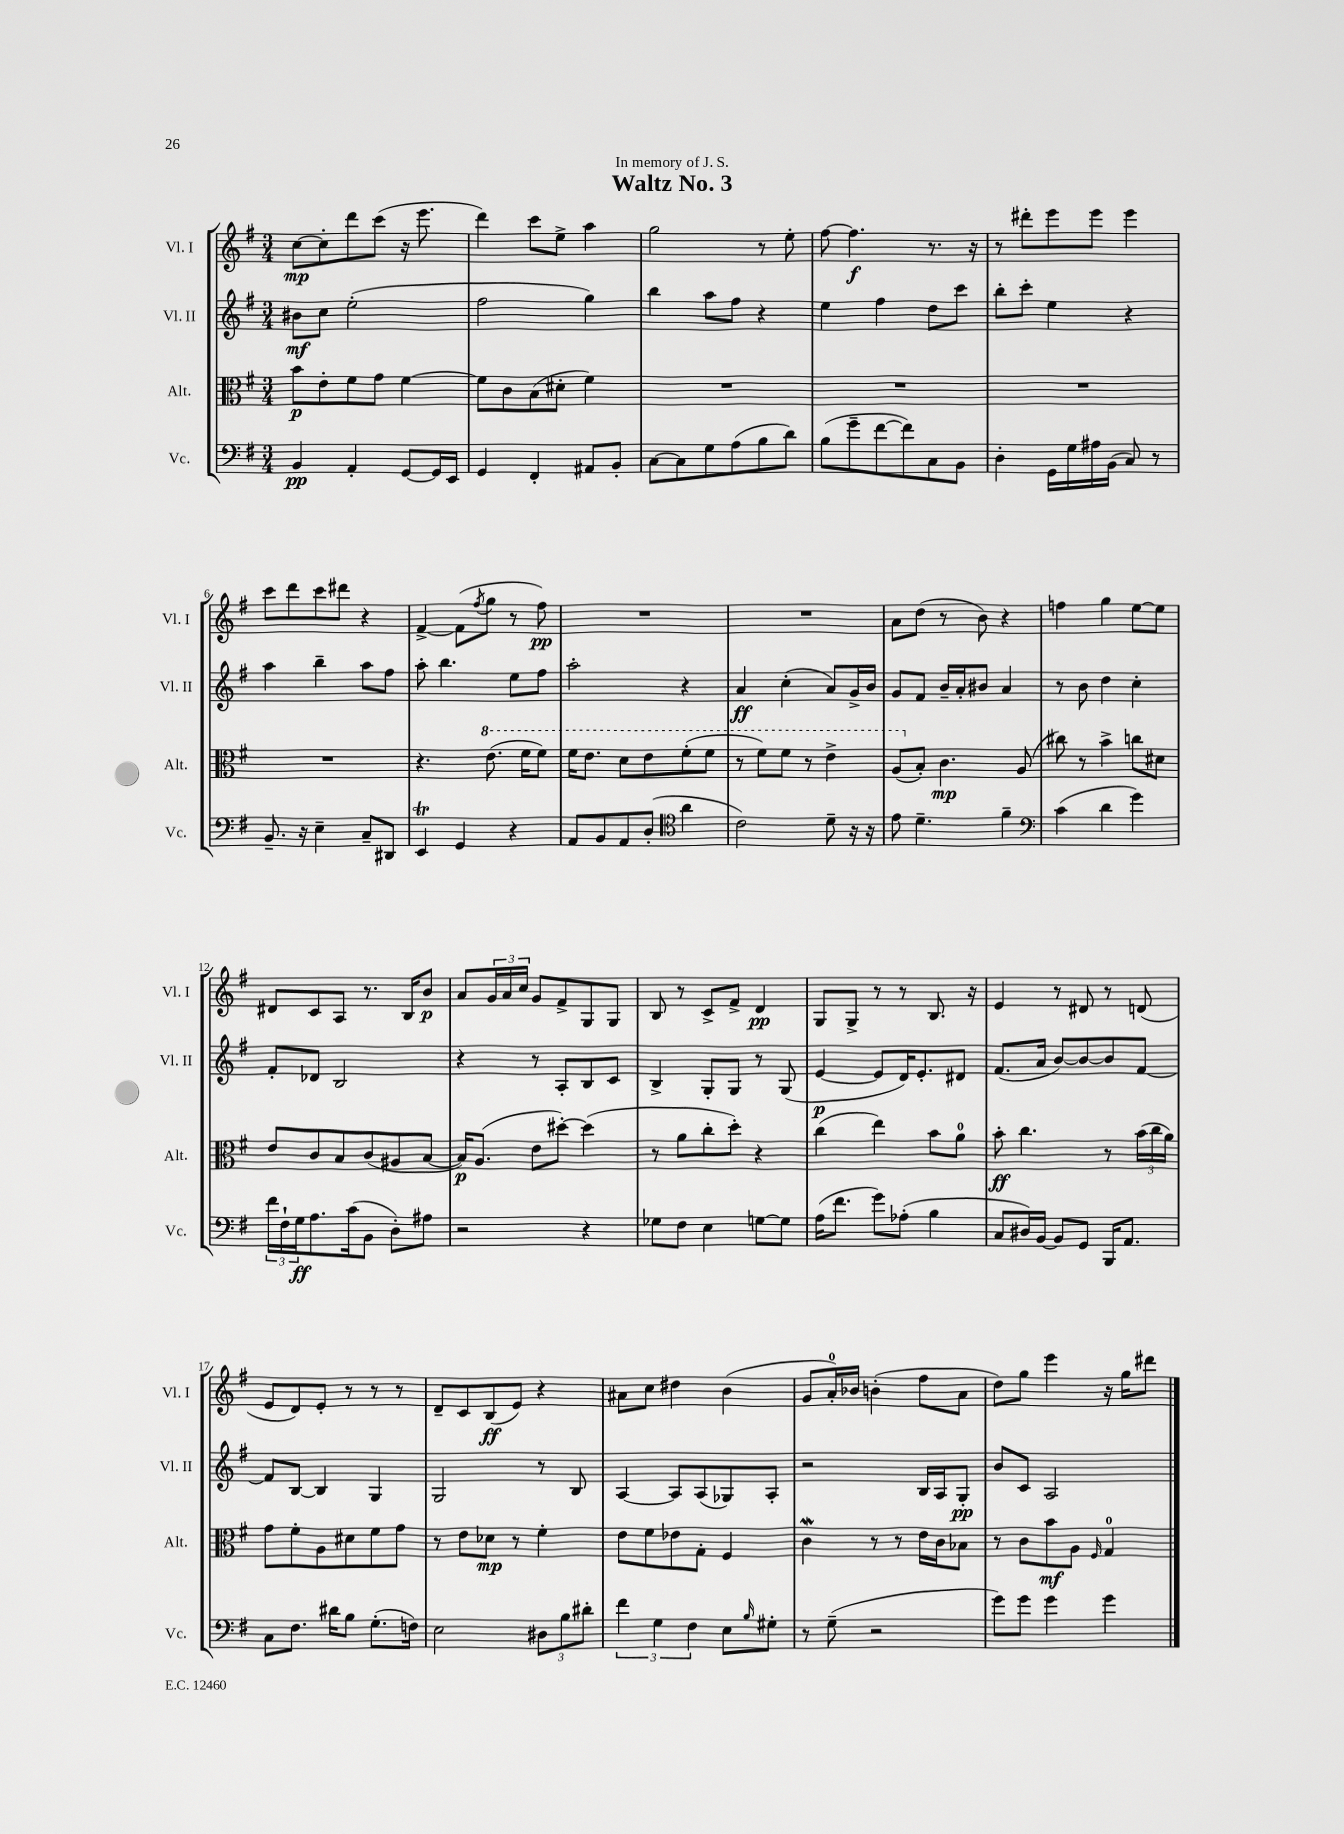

**kern	**dynam	**kern	**dynam	**kern	**dynam	**kern	**dynam
*part4	*part4	*part3	*part3	*part2	*part2	*part1	*part1
*staff4	*staff4	*staff3	*staff3	*staff2	*staff2	*staff1	*staff1
*I"Vc.	*	*I"Alt.	*	*I"Vl. II	*	*I"Vl. I	*
*I'Vc.	*	*I'Alt.	*	*I'Vl. II	*	*I'Vl. I	*
*clefF4	*	*clefC3	*	*clefG2	*	*clefG2	*
*k[f#]	*	*k[f#]	*	*k[f#]	*	*k[f#]	*
*M3/4	*	*M3/4	*	*M3/4	*	*M3/4	*
=1	=1	=1	=1	=1	=1	=1	=1
4BB/	pp	8b\L	p	8b#X\L	mf	[8cc\L	mp
.	.	8e'\	.	8cc\J	.	8cc'\]	.
4AA'/	.	8f#\	.	(2ee'\	.	8ddd\	.
.	.	8g\J	.	.	.	(8ccc\J	.
[8GG/L	.	[4f#\	.	.	.	16r	.
.	.	.	.	.	.	8.eee\	.
16GG/L]	.	.	.	.	.	.	.
16EE/JJ	.	.	.	.	.	.	.
=2	=2	=2	=2	=2	=2	=2	=2
4GG/	.	8f#\L]	.	2ff#\	.	4ddd\)	.
.	.	8c\	.	.	.	.	.
4FF#'/	.	(8B\	.	.	.	8ccc\L	.
.	.	8d#X'\J	.	.	.	8ee^\J	.
8AA#X/L	.	4f#\)	.	4gg\)	.	4aa\	.
8BB'/J	.	.	.	.	.	.	.
=3	=3	=3	=3	=3	=3	=3	=3
[8C\L	.	2.r	.	4bb\	.	2gg\	.
8C\]	.	.	.	.	.	.	.
8G\	.	.	.	8aa\L	.	.	.
(8A\	.	.	.	8ff#\J	.	.	.
8B\	.	.	.	4r	.	8r	.
8d\J)	.	.	.	.	.	8ee'\	.
=4	=4	=4	=4	=4	=4	=4	=4
(8B\L	.	2.r	.	4ee\	.	[8ff#\	.
8g~\	.	.	.	.	.	4.ff#\]	f
[8f#\	.	.	.	4ff#\	.	.	.
8f#\])	.	.	.	.	.	.	.
8C\	.	.	.	8dd\L	.	8.r	.
8BB\J	.	.	.	8ccc\J	.	.	.
.	.	.	.	.	.	16r	.
=5	=5	=5	=5	=5	=5	=5	=5
4D'\	.	2.r	.	8bb'\L	.	8r	.
.	.	.	.	8ccc'\J	.	8ddd#X'\L	.
16GG\LL	.	.	.	4ee\	.	8eee\	.
16G\	.	.	.	.	.	.	.
16A#X\	.	.	.	.	.	8eee\J	.
(16BB\JJ	.	.	.	.	.	.	.
8C/)	.	.	.	4r	.	4eee\	.
8r	.	.	.	.	.	.	.
!!LO:LB:g=z
=6	=6	=6	=6	=6	=6	=6	=6
8.BB~/	.	2.r	.	4aa\	.	8ccc\L	.
.	.	.	.	.	.	8ddd\	.
16r	.	.	.	.	.	.	.
4E~\	.	.	.	4bb~\	.	8ccc\	.
.	.	.	.	.	.	8ddd#X\J	.
8C~/L	.	.	.	8aa\L	.	4r	.
8DD#X/J	.	.	.	8ff#\J	.	.	.
=7	=7	=7	=7	=7	=7	=7	=7
4EET/	.	4.r	.	8aa'\	.	[4f#^/	.
.	.	.	.	4.bb\	.	.	.
4GG/	.	.	.	.	.	(8f#\L]	.
.	.	.	.	.	.	8qff#/	.
*	*	*8va	*	*	*	*	*
.	.	(8.ee\	.	.	.	8gg\J	.
4r	.	.	.	8ee\L	.	8r	.
.	.	16ff#\KL	.	.	.	.	.
.	.	8ff#\J)	.	8ff#\J	.	8ff#\)	pp
=8	=8	=8	=8	=8	=8	=8	=8
8AA/L	.	16ff#\KL	.	2aa'\	.	2.r	.
.	.	8.ee\J	.	.	.	.	.
8BB/	.	.	.	.	.	.	.
8AA/	.	8dd\L	.	.	.	.	.
(8D'/J	.	8ee\	.	.	.	.	.
*clefC4	*	*	*	*	*	*	*
4a\	.	(8ff#'\	.	4r	.	.	.
.	.	8ff#\J	.	.	.	.	.
=9	=9	=9	=9	=9	=9	=9	=9
2c\)	.	8r	.	4a/	ff	2.r	.
.	.	8ff#\L)	.	.	.	.	.
.	.	8ff#\J	.	(4cc'\	.	.	.
.	.	8r	.	.	.	.	.
8d~\	.	4ee^\	.	8a/L)	.	.	.
16r	.	.	.	16g^/L	.	.	.
16r	.	.	.	16b/JJ	.	.	.
=10	=10	=10	=10	=10	=10	=10	=10
8e\	.	(8a/L	.	8g/L	.	8a\L	.
*	*	*X8va	*	*	*	*	*
4.d~\	.	8B'/J)	.	8f#/J	.	(8dd\J	.
.	.	4.c\	mp	16b~/LL	.	8r	.
.	.	.	.	16a'/J	.	.	.
.	.	.	.	8b#X/J	.	8b\)	.
4f#~\	.	.	.	4a/	.	4r	.
.	.	(8A/	.	.	.	.	.
=11	=11	=11	=11	=11	=11	=11	=11
*clefF4	*	*	*	*	*	*	*
(4c\	.	8cc#X\)	.	8r	.	4ffn\	.
.	.	8r	.	8b\	.	.	.
4d\	.	4b^\	.	4dd\	.	4gg\	.
4g\)	.	8ccn\L	.	4cc'\	.	[8ee\L	.
.	.	8d#X\J	.	.	.	8ee\J]	.
!!LO:LB:g=z
=12	=12	=12	=12	=12	=12	=12	=12
24f#\LL	.	8e/L	.	8f#'/L	.	8d#X/L	.
24F#`\	.	.	.	.	.	.	.
24G\J	ff	.	.	.	.	.	.
8.A\	.	8c/	.	8d-X/J	.	8c/	.
.	.	8B/	.	2B/	.	8A/J	.
(16c\k	.	.	.	.	.	.	.
8BB\J	.	(8c/	.	.	.	8.r	.
8D'\L)	.	8A#X/	.	.	.	.	.
.	.	.	.	.	.	16B/KL	.
8A#X\J	.	[8B/J	.	.	.	8b/J	p
=13	=13	=13	=13	=13	=13	=13	=13
2r	.	16B/KL])	p	4r	.	8a/L	.
.	.	(8.A/J	.	.	.	.	.
.	.	.	.	.	.	24g/L	.
.	.	.	.	.	.	24a/	.
.	.	.	.	.	.	24cc/JJ	.
.	.	8e\L	.	8r	.	8g/L	.
.	.	[8dd#X'\J)	.	8A'/L	.	8f#^/	.
4r	.	(4dd#\]	.	8B/	.	8G/	.
.	.	.	.	8c/J	.	8G/J	.
=14	=14	=14	=14	=14	=14	=14	=14
8G-X\L	.	8r	.	4B^/	.	8B/	.
8F#\J	.	8a\L	.	.	.	8r	.
4E\	.	8cc'\	.	8G'/L	.	8c^/L	.
.	.	8dd'\J)	.	8G/J	.	8f#^/J	.
[8Gn\L	.	4r	.	8r	.	4d/	pp
8G\J]	.	.	.	(8G/	.	.	.
=15	=15	=15	=15	=15	=15	=15	=15
(16A\KL	.	(4cc\	.	[4e/	p	8G/L	.
8.f#\J	.	.	.	.	.	.	.
.	.	.	.	.	.	8G^/J	.
8g\L)	.	4ee\)	.	8e/L]	.	8r	.
(8A-X'\J	.	.	.	16d/K)	.	8r	.
.	.	.	.	8.e'/	.	.	.
4B\	.	8b\L	.	.	.	8.B/	.
.	.	8a\J	.	8d#X/J	.	.	.
.	.	.	.	.	.	16r	.
=16	=16	=16	=16	=16	=16	=16	=16
8C/L	.	8b'\	ff	(8.f#/L	.	4e/	.
16D#X/L)	.	4.cc\	.	.	.	.	.
[16BB/JJ	.	.	.	16a/Jk	.	.	.
8BB/L]	.	.	.	[8b/L)	.	8r	.
8GG/J	.	.	.	8b/_	.	8d#X/	.
16BBB/KL	.	8r	.	8b/]	.	8r	.
8.AA/J	.	.	.	.	.	.	.
.	.	(24b\LL	.	[8f#/J	.	(8dn/	.
.	.	24cc\	.	.	.	.	.
.	.	24a\JJ)	.	.	.	.	.
!!LO:LB:g=z
=17	=17	=17	=17	=17	=17	=17	=17
8C\L	.	8g\L	.	8f#/L]	.	8e/L	.
8.F#\J	.	8f#'\	.	[8B/J	.	8d/)	.
.	.	8A\	.	4B/]	.	8e'/J	.
16d#X\KL	.	.	.	.	.	.	.
8B\J	.	8d#X\	.	.	.	8r	.
(8.G'\L	.	8f#\	.	4G/	.	8r	.
.	.	8g\J	.	.	.	8r	.
16Fn\Jk)	.	.	.	.	.	.	.
=18	=18	=18	=18	=18	=18	=18	=18
2E\	.	8r	.	2G/	.	8d~/L	.
.	.	8e\L	.	.	.	8c/	.
.	.	8d-X\J	mp	.	.	(8B/	ff
.	.	8r	.	.	.	8e/J)	.
12D#X\L	.	4f#'\	.	8r	.	4r	.
12B\	.	.	.	.	.	.	.
.	.	.	.	8B/	.	.	.
12d#X'\J	.	.	.	.	.	.	.
=19	=19	=19	=19	=19	=19	=19	=19
6f#\	.	8e\L	.	[4A/	.	8a#X\L	.
.	.	8f#\	.	.	.	8cc\J	.
6G\	.	.	.	.	.	.	.
.	.	8e-X\	.	8A/L]	.	4dd#X\	.
6F#\	.	.	.	.	.	.	.
.	.	8G'\J	.	(8A/	.	.	.
8E\L	.	4F#/	.	8G-X/)	.	(4b\	.
16qqB/	.	.	.	.	.	.	.
8G#X'\J	.	.	.	8A'/J	.	.	.
=20	=20	=20	=20	=20	=20	=20	=20
8r	.	4cw\	.	2r	.	8g/L	.
(8G~\	.	.	.	.	.	16a'/L)	.
.	.	.	.	.	.	16b-X/JJ	.
2r	.	8r	.	.	.	(4bn'\	.
.	.	8r	.	.	.	.	.
.	.	16e\LL	.	16B/LL	.	8ff#\L	.
.	.	16c\J	.	16A/J	.	.	.
.	.	8B-X\J	.	8G'/J	pp	8a\J	.
=21	=21	=21	=21	=21	=21	=21	=21
8g\L)	.	8r	.	8b/L	.	8dd\L)	.
8g\J	.	8c\L	.	8c/J	.	8gg\J	.
4g\	.	8b\	mf	2A/	.	4eee\	.
.	.	8A\J	.	.	.	.	.
.	.	16qqF#/	.	.	.	.	.
4g\	.	4G/	.	.	.	16r	.
.	.	.	.	.	.	16gg\KL	.
.	.	.	.	.	.	8ddd#X\J	.
==	==	==	==	==	==	==	==
*-	*-	*-	*-	*-	*-	*-	*-
